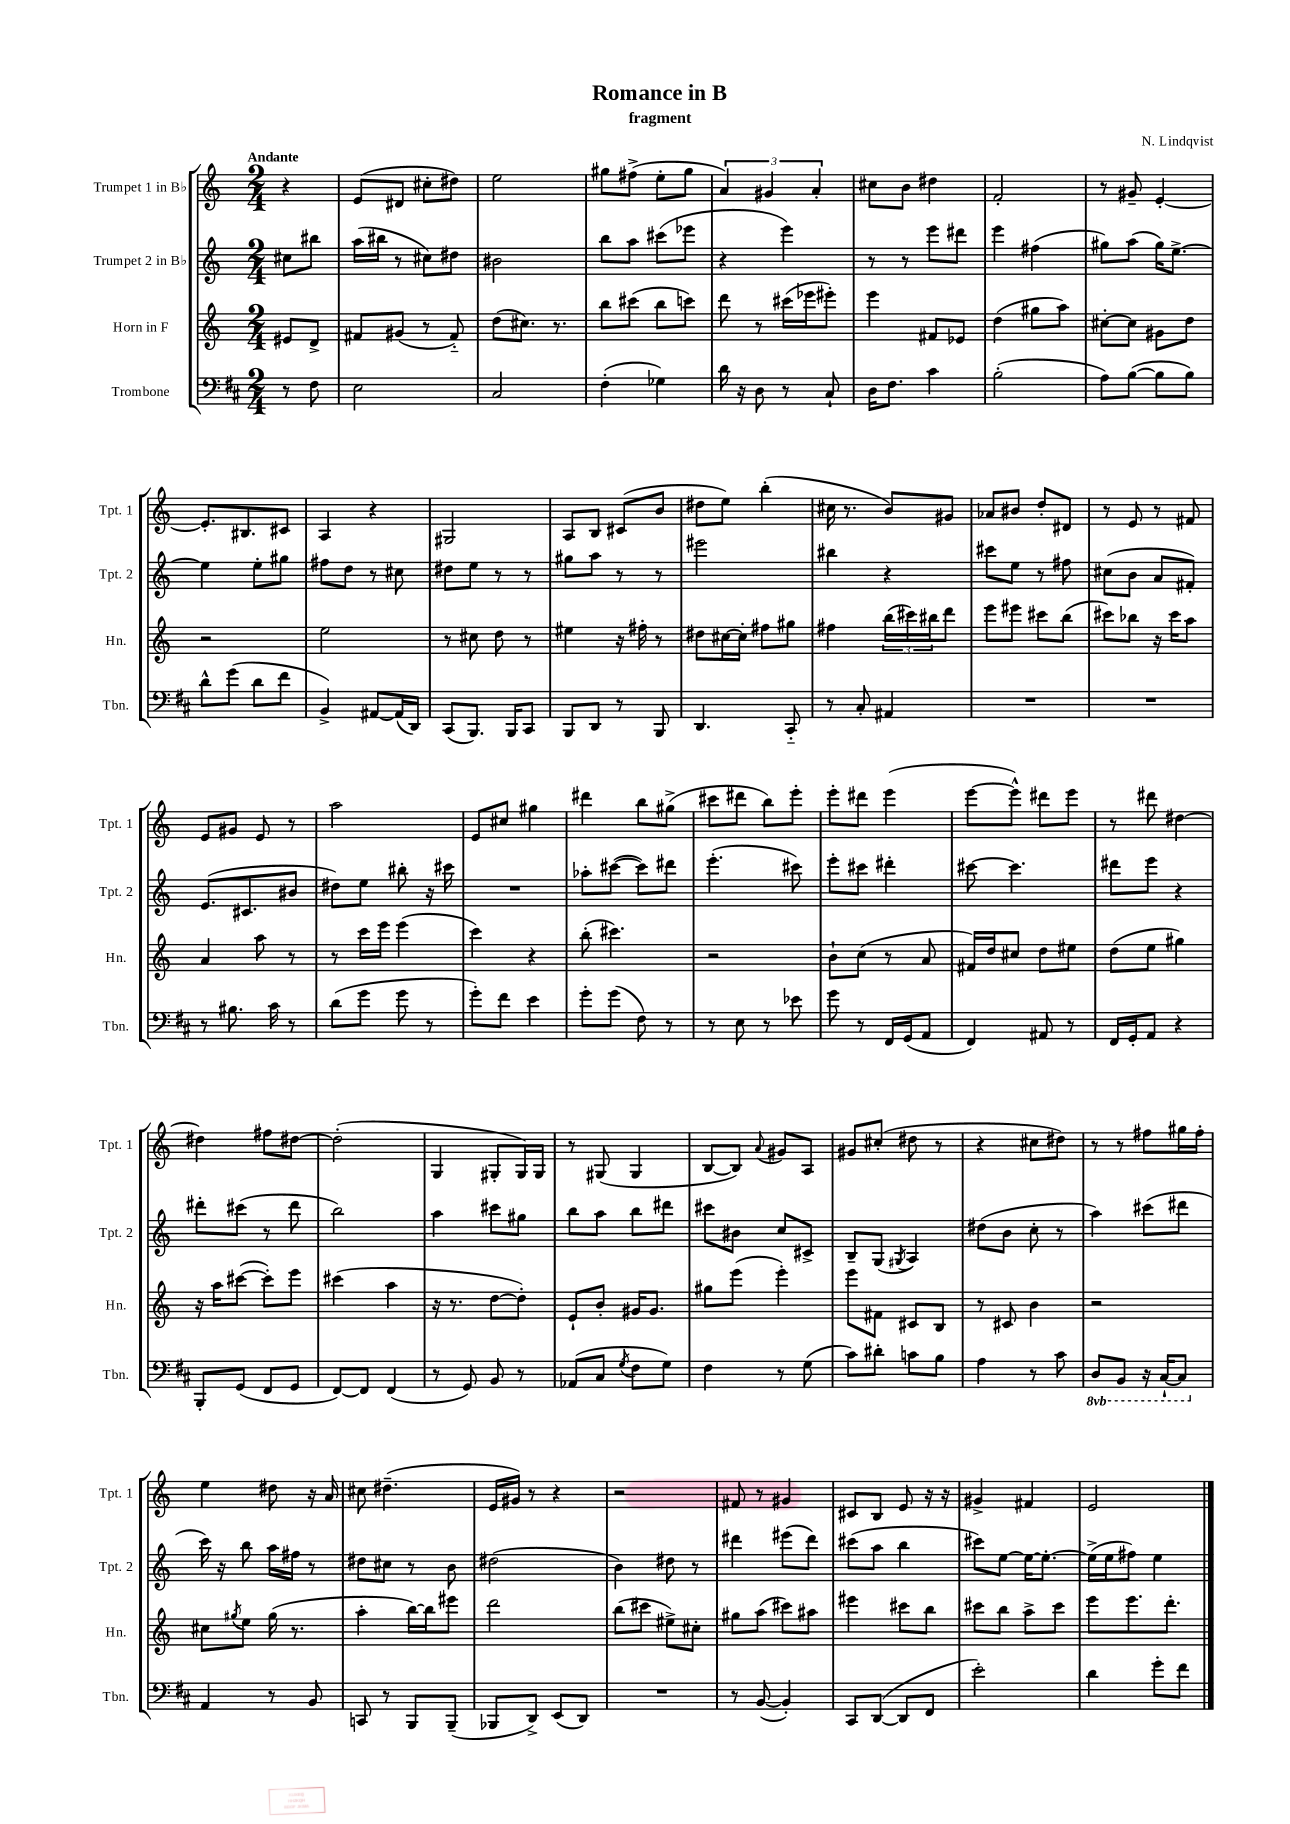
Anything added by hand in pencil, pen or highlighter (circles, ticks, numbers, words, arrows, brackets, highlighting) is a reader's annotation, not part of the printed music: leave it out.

**kern	**kern	**kern	**kern
*staff4	*staff3	*staff2	*staff1
*clefF4	*clefG2	*clefG2	*clefG2
*k[f#c#]	*k[]	*k[]	*k[]
*M2/4	*M2/4	*M2/4	*M2/4
8r	8e#/L	8cc#\L	4r
8F#\	8d^/J	8bb#\J	.
=	=	=	=
2E\	8f#/L	(16aa\LL	(8e/L
.	.	16bb#\JJ	.
.	(8g#/J	8r	8d#/J
.	8r	8cc#\L)	8cc#'\L
.	8f#'~/)	8dd#\J	8dd#\J)
=	=	=	=
2C#/	(8dd\L	2b#\	2ee\
.	8.cc#\J)	.	.
.	8.r	.	.
=	=	=	=
(4F#'\	8bb\L	8bb\L	8gg#\L
.	(8ccc#\J	8aa\J	(8ff#^\J
4G-\)	8bb\L	(8ccc#\L	8ee'\L
.	8ccc\J)	8eee-\J	8gg#\J
=	=	=	=
16d\	8ddd\	4r	6a/)
16r	.	.	.
8D\	8r	.	.
.	.	.	6g#/
8r	(16ccc#\LL	4eee\)	.
.	16eee-\J	.	.
.	.	.	6a'/
8C#`/	8eee#'\J)	.	.
=	=	=	=
16D\LK	4eee\	8r	8cc#\L
8.F#\J	.	.	.
.	.	8r	8b\J
4c#\	8f#/L	8eee\L	4dd#\
.	8e-/J	8ddd#\J	.
=	=	=	=
(2B'\	(4dd\	4eee\	2f'/
.	8gg#\L	(4ff#\	.
.	8aa\J)	.	.
=	=	=	=
8A\L)	[8cc#'\L	8gg#\L)	8r
([8B\J	8cc#\]J	(8aa\J	8g#~/
8B\]L	8g#\L	16gg#\LK)	[4e'/
.	.	[8.ee^\J	.
8B\J)	8dd\J	.	.
=	=	=	=
8d^^\L	2r	4ee\]	8.e'/]L
(8g\J	.	.	.
.	.	.	8.B#/
8d\L	.	8ee'\L	.
8f#\J	.	8gg#\J	8c#/J
=	=	=	=
4BB^/)	2ee\	8ff#\L	4A/
.	.	8dd\J	.
[8AA#/L	.	8r	4r
(16AA#/]L	.	8cc#\	.
16DD/JJ)	.	.	.
=	=	=	=
(8CC#/L	8r	8dd#\L	2G#/
8.BBB/J)	8cc#\	8ee\J	.
.	8dd\	8r	.
16BBB/LK	.	.	.
8CC#/J	8r	8r	.
=	=	=	=
8BBB/L	4ee#\	8gg#\L	8A/L
8DD/J	.	8aa\J	8B/J
8r	16r	8r	(8c#/L
.	16ff#'\	.	.
8BBB/	8r	8r	8b/J
=	=	=	=
4.DD/	8dd#\L	2eee#\	8dd#\L
.	[16cc#\L	.	8ee\J)
.	16cc#'\]JJ	.	.
.	8ff#\L	.	(4bb'\
8CC#'~/	8gg#\J	.	.
=	=	=	=
8r	4ff#\	4bb#\	16cc#\
.	.	.	8.r
8C#'/	.	.	.
4AA#/	(24bb\LL	4r	8b/L)
.	24ccc#\)	.	.
.	24bb#\J	.	.
.	8ddd\J	.	8g#/J
=	=	=	=
2r	8eee\L	8ccc#\L	8a-/L
.	8eee#\J	8ee\J	8b#/J
.	8ccc#\L	8r	8dd'/L
.	(8bb\J	8ff#\	8d#/J
=	=	=	=
2r	8ccc#\L)	(8cc#\L	8r
.	8bb-\J	8b\J	8e/
.	16r	8a/L	8r
.	16ccc#\LK	.	.
.	8aa\J	8f#'/J)	8f#/
=	=	=	=
8r	4a/	(8.e/L	8e/L
8.B#\	.	.	8g#/J
.	.	8.c#/	.
.	8aa\	.	8e/
16c#\	.	.	.
8r	8r	8b#/J	8r
=	=	=	=
(8d\L	8r	8dd#\L)	2aa\
8g\J	16ccc\LL	8ee\J	.
.	16eee\JJ	.	.
8g\	(4eee\	8bb#'\	.
8r	.	16r	.
.	.	16ccc#\	.
=	=	=	=
8g'\L)	4ccc\)	2r	8e/L
8f#\J	.	.	8cc#/J
4e\	4r	.	4gg#\
=	=	=	=
8g'\L	(8bb'\	8aa-'\L	4ddd#\
(8g\J	4.ccc#\)	([8ccc#\J	.
8F#\)	.	8ccc#\]L)	8bb\L
8r	.	8ddd#\J	(8gg#^\J
=	=	=	=
8r	2r	(4.eee'\	8ccc#\L
8E\	.	.	8ddd#\J
8r	.	.	8bb\L)
8e-\	.	8ccc#\)	8eee'\J
=	=	=	=
8g\	8b`\L	8eee'\L	8eee'\L
8r	(8cc\J	8ccc#\J	8ddd#\J
16FF#/LL	8r	4ddd#'\	(4eee\
(16GG/J	.	.	.
8AA/J	8a/	.	.
=	=	=	=
4FF#/)	16f#/LL)	[8ccc#\	[8eee\L
.	16dd/J	.	.
.	8cc#/J	4.ccc#\]	8eee^^\]J)
8AA#/	8dd\L	.	8ddd#\L
8r	8ee#\J	.	8eee\J
=	=	=	=
16FF#/LL	(8dd\L	8ddd#\L	8r
16GG'/J	.	.	.
8AA/J	8ee\J	8eee\J	8ddd#\
4r	4gg#\)	4r	[4dd#\
=	=	=	=
8BBB'/L	16r	8ddd#'\L	4dd#\]
.	16aa\LK	.	.
(8GG/J	([8ccc#\J	(8ccc#\J	.
8FF#/L	8ccc#'\]L)	8r	8ff#\L
8GG/J	8eee\J	8ddd#\	[8dd#\J
=	=	=	=
[8FF#/L)	(4ccc#\	2bb\)	(2dd#'\]
8FF#/]J	.	.	.
(4FF#/	4aa\	.	.
=	=	=	=
8r	16r	4aa\	4G/
.	8.r	.	.
8GG/)	.	.	.
8BB/	[8dd\L	8ccc#\L	8G#'/L
8r	8dd'\]J)	8gg#\J	16G#/L)
.	.	.	16G#/JJ
=	=	=	=
(8AA-/L	8e`/L	8bb\L	8r
8C#/J	8b'/J	8aa\J	(8G#/
8qG/	.	.	.
8F#\L	16g#/LK	8bb\L	4G#/
.	8.g#/J	.	.
8G\J)	.	8ddd#\J	.
=	=	=	=
4F#\	8gg#\L	8ccc#\L	[8B/L
.	(8eee\J	8b#\J	8B/]J)
.	.	.	8qqa/
8r	4eee'\)	8cc/L	8g#/L
(8G\	.	8c#^/J	8A/J
=	=	=	=
8c#\L)	8eee\L	8B~/L	8g#/L
8d#'\J	8f#\J	(8G/J	(8cc#'/J
.	.	8qG#/	.
8c\L	8c#/L	4A/)	8dd#\
8B\J	8B/J	.	8r
=	=	=	=
4A\	8r	(8dd#\L	4r
.	8c#/	8b\J	.
8r	4b\	8cc'\	8cc#\L
8c#\	.	8r	8dd#\J)
=	=	=	=
8DD/L	2r	4aa\)	8r
8BBB/J	.	.	8r
16r	.	(8ccc#\L	8ff#\L
[16CC#`/LK	.	.	.
8CC#/]J	.	8ddd#\J	16gg#\L
.	.	.	16ff#'\JJ
=	=	=	=
4AA/	8cc#\L	16ccc\)	4ee\
.	.	16r	.
.	8qgg#/	.	.
.	8ee\J	8bb\	.
8r	(16gg#\	16aa\LL	8dd#\
.	8.r	16ff#\JJ	.
8BB/	.	8r	16r
.	.	.	16a/
=	=	=	=
8CC/	4aa'\	8dd#\L	8cc#\
8r	.	8cc#\J	(4.dd#~\
8BBB/L	[16bb\LL)	8r	.
.	16bb\]J	.	.
(8BBB~/J	8eee#\J	8b\	.
=	=	=	=
8BBB-/L	2ddd\	(2dd#\	16e/LL
.	.	.	16g#/JJ)
8DD^/J)	.	.	8r
(8EE/L	.	.	4r
8DD/J)	.	.	.
=	=	=	=
2r	(8bb\L	4b\)	2r
.	8ccc#\J	.	.
.	8ee#^\L)	8dd#\	.
.	8cc#'\J	8r	.
=	=	=	=
8r	8gg#\L	4ddd#\	8f#/
([8BB/	(8aa\J	.	8r
4BB'/])	8ccc#\L)	(8eee#\L	4g#/
.	8aa#\J	8ddd#\J)	.
=	=	=	=
8CC#/L	4eee#\	(8ccc#\L	8c#/L
([8DD/J	.	8aa\J	8B/J
8DD/]L	8ccc#\L	4bb\	8e/
8FF#/J	8bb\J	.	16r
.	.	.	16r
=	=	=	=
2e'\)	8ccc#\L	8ccc#\L)	4g#^/
.	8bb\J	[8ee\J	.
.	8aa^\L	16ee\_LK	4f#/
.	.	8.ee'\_J	.
.	8ccc#\J	.	.
=	=	=	=
4d\	8eee\L	(16ee^\]LL	2e/
.	.	16ee\J	.
.	8.eee\	8ff#\J)	.
8g'\L	.	4ee\	.
.	8.ddd'\J	.	.
8f#\J	.	.	.
==	==	==	==
*-	*-	*-	*-
